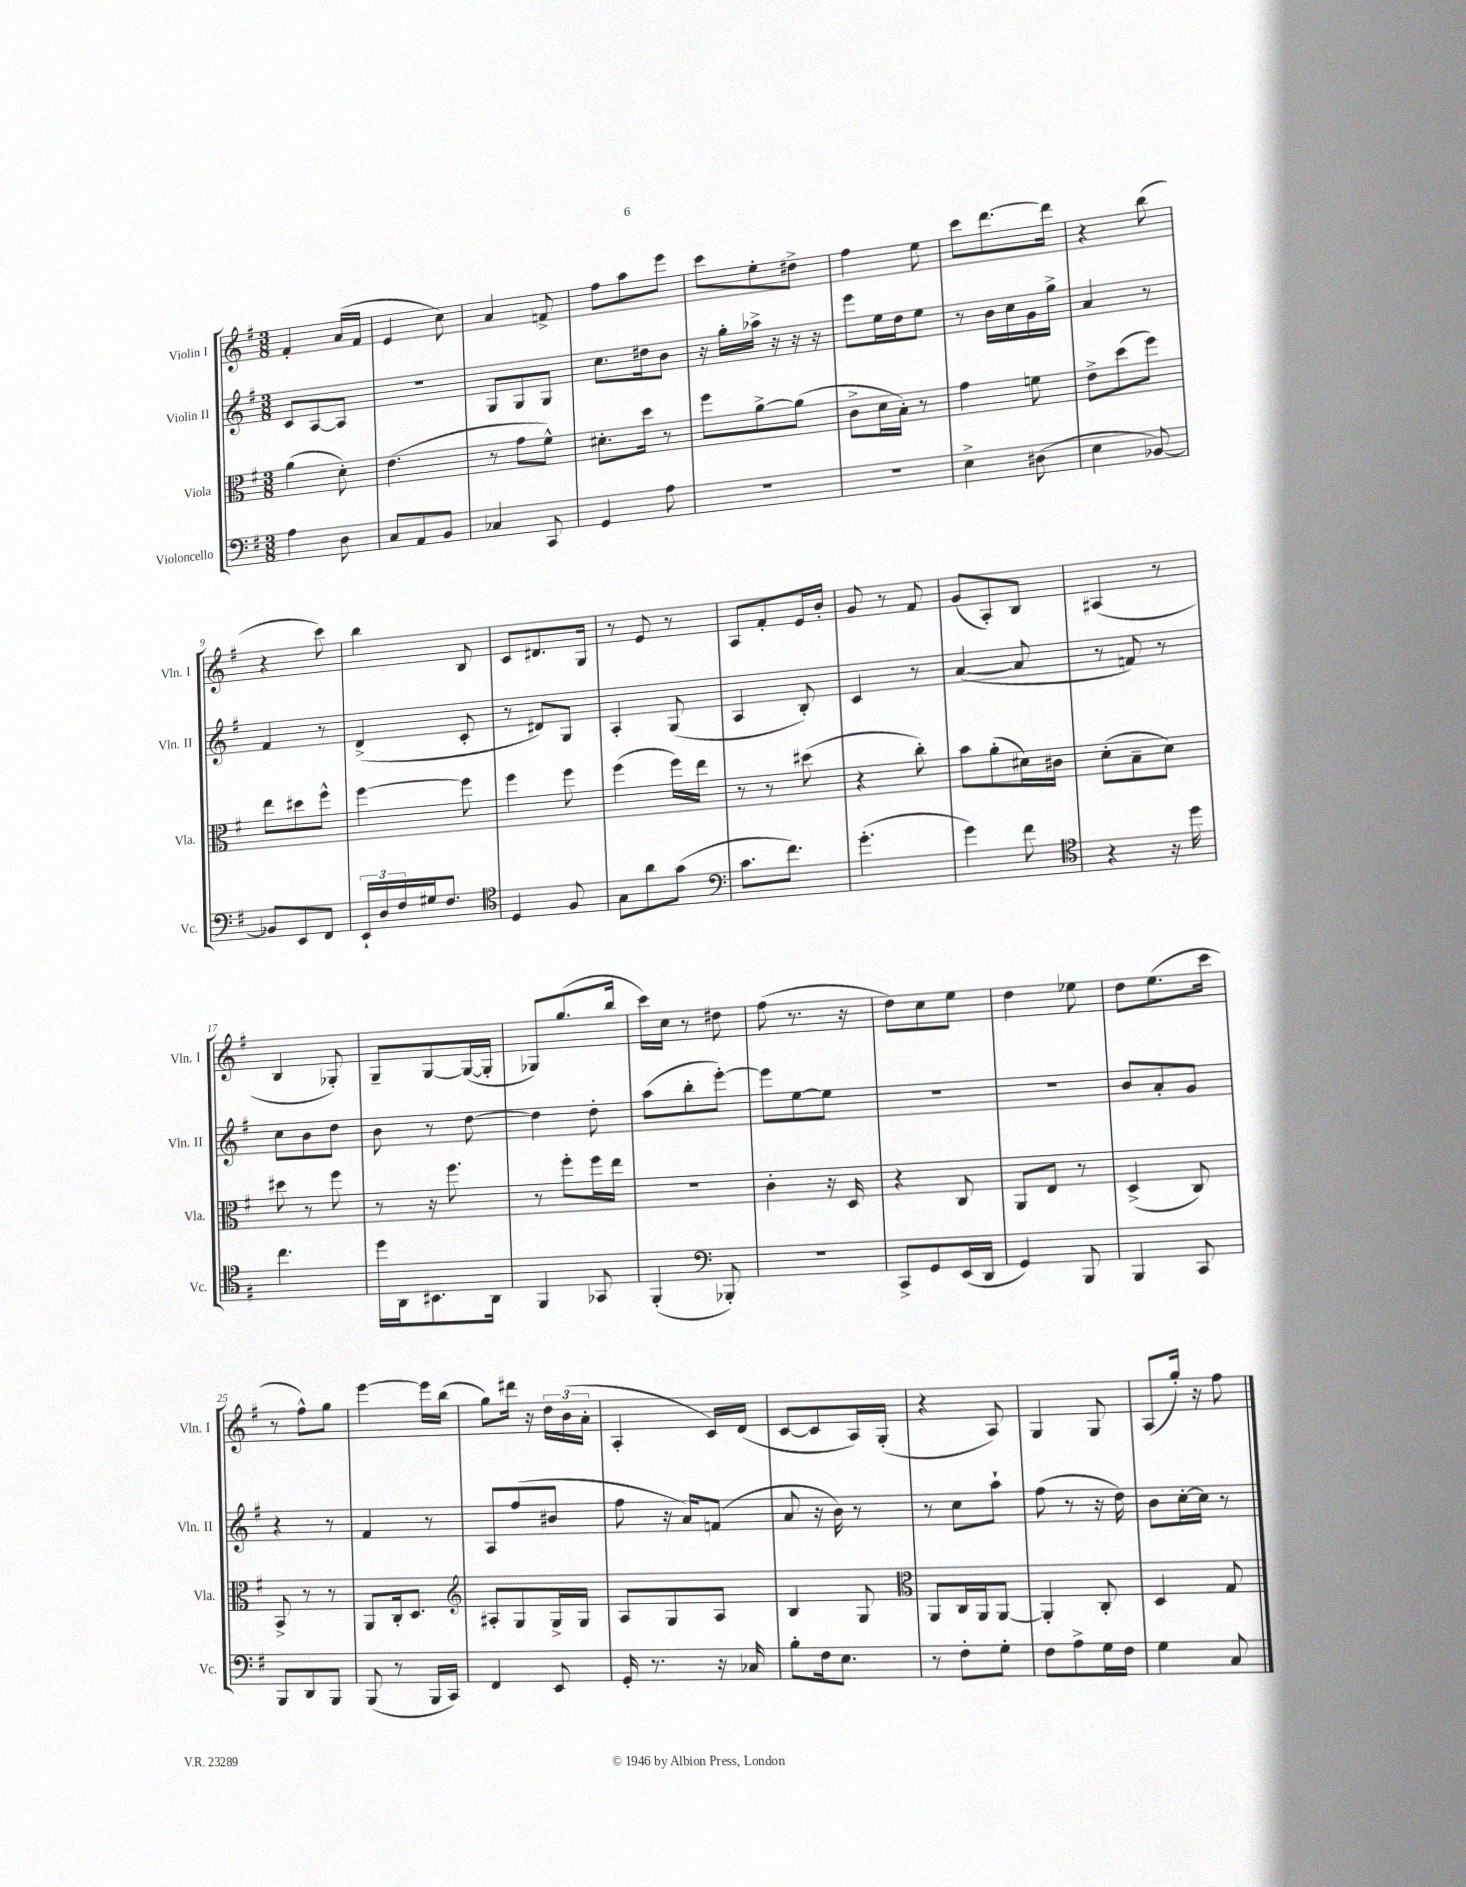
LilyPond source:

<<
\new StaffGroup <<
\new Staff = "s0" \with { instrumentName = "Violin I" shortInstrumentName = "Vln. I" } {
    \clef treble \key g \major \numericTimeSignature \time 3/8
    fis'4-. a'16( fis'16 |
    e'4 c''8) |
    a'4 f'8-> |
    fis''8 a''8 e'''8 |
    c'''8 e''8-. dis''8-> |
    fis''4 e''8 |
    c'''8 d'''8.~ d'''16 |
    r4 b''8( |
    r4 c'''8) |
    b''4 b8 |
    c'8 dis'8. g16 |
    r8 e'8 r8 |
    a8 fis'8-. e'16 b'16-. |
    g'8 r8 fis'8 |
    g'8( a8-.) b8 |
    ais4( r8 |
    b4 ges8-.) |
    g8-- g8~ g16~( g16-. |
    ges8) g''8.( b''16 |
    c'''16) c''16 r8 dis''8 |
    fis''8( r8. r16 |
    d''8) c''8 e''8 |
    d''4 ees''8 |
    d''8 e''8.( c'''16 |
    r8 fis''8-^) g''8 |
    e'''4~ e'''16 b''16( |
    g''8) dis'''16 r16 \tuplet 3/2 { d''16 b'16( a'16-. } |
    a4-. c'16) d'16( |
    c'8~ c'8 a16) g16-.( |
    r4 a8) |
    g4 g8 |
    a8( g''16-.) r16 fis''8 \bar "|." |
}
\new Staff = "s1" \with { instrumentName = "Violin II" shortInstrumentName = "Vln. II" } {
    \clef treble \key g \major \numericTimeSignature \time 3/8
    c'8 a8~ a8 |
    R4. |
    g8 g8 g8 |
    c''8. dis''16 b'8 |
    r16 g''16-. aes''16-> r16 r16 r16 |
    e'''8 e''16 d''16 e''8 |
    r8 b'16 c''16 g'16 g''16-> |
    a'4 r8 |
    fis'4 r8 |
    d'4->( c'8-. |
    r8 dis'8) g8 |
    a4-. g8( |
    a4 b8-.) |
    c'4 r8 |
    a'4~( a'8 |
    r8 f'8) r8 |
    c''8 b'8 d''8 |
    b'8 r8 d''8~ |
    d''4 d''8-. |
    a''8( b''8-. e'''8~-.) |
    e'''8 e''8~ e''8 |
    r4. |
    R4. |
    b'8 a'8-. g'8 |
    r4 r8 |
    fis'4 r8 |
    a8 fis''8( bis'8 |
    fis''8 r16 a'16) f'8( |
    a'8 r16 b'16) r8 |
    r8 c''8 a''8-! |
    fis''8( r8 r16 d''16) |
    b'8 c''16~-. c''16 r8 \bar "|." |
}
\new Staff = "s2" \with { instrumentName = "Viola" shortInstrumentName = "Vla." } {
    \clef alto \key g \major \numericTimeSignature \time 3/8
    a'4( d'8-.) |
    e'4.( |
    r8 g'8 fis'8-^) |
    dis'8.-. d''16 r8 |
    fis''8 a'8~-> a'8( |
    c'8-> d'16 b16-.) r8 |
    g'4 f'8 |
    e'8-> d''8( fis''8) |
    e''8 dis''8 fis''8-^ |
    fis''4~ fis''8 |
    fis''4 fis''8 |
    fis''4( fis''16) e''16 |
    r8 r8 dis''8( |
    r4 c''8-.) |
    b'8 a'8-.( dis'16) cis'16 |
    d'8-.( b8-- d'8) |
    dis''8 r8 fis''8 |
    r8 r16 fis''8. |
    r8 fis''8-. fis''16 e''16 |
    R4. |
    c'4-. r16 d16 |
    r4 c8 |
    a,8 e8 r8 |
    d4->( c8) |
    b,8-> r8 r8 |
    a,8 c16-. d8. |
    \clef treble ais8-. g8 g16-> g16 |
    a8 g8 a8 |
    b4 g8 |
    \clef alto a,8 c16 a,16 a,8~ |
    a,4-. c8-. |
    d4 g8 \bar "|." |
}
\new Staff = "s3" \with { instrumentName = "Violoncello" shortInstrumentName = "Vc." } {
    \clef bass \key g \major \numericTimeSignature \time 3/8
    a4 d8 |
    c8 a,8 b,8 |
    ces4 c,8 |
    g,4 a8 |
    R4. |
    R4. |
    e4-> dis8( |
    e4 bes,8~) |
    bes,8 e,8 fis,8 |
    \tuplet 3/2 { e,16-! d16 fis16 } gis16 fis8. |
    \clef tenor d4 fis8 |
    g8 a'8 g'8( |
    \clef bass c'8. fis'8.) |
    g'4.-.( |
    g'4) fis'8 |
    \clef tenor r4 r16 d''16 |
    c''4. |
    d''16 a,16 bis,8. a,16 |
    fis,4 ges,8 |
    fis,4-.( \clef bass bes,,8-.) |
    R4. |
    c,8-> g,8 e,16( d,16 |
    g,4) b,,8 |
    b,,4 c,8 |
    b,,8 d,8 b,,8 |
    b,,8( r8 b,,16 c,16) |
    fis,4 e,8 |
    g,16-. r8. r16 ces16 |
    b8-. fis16 e8. |
    r8 fis8-. g8-. |
    fis8 a8-> g16 fis16 |
    g4 c8 \bar "|." |
}
>>
>>
